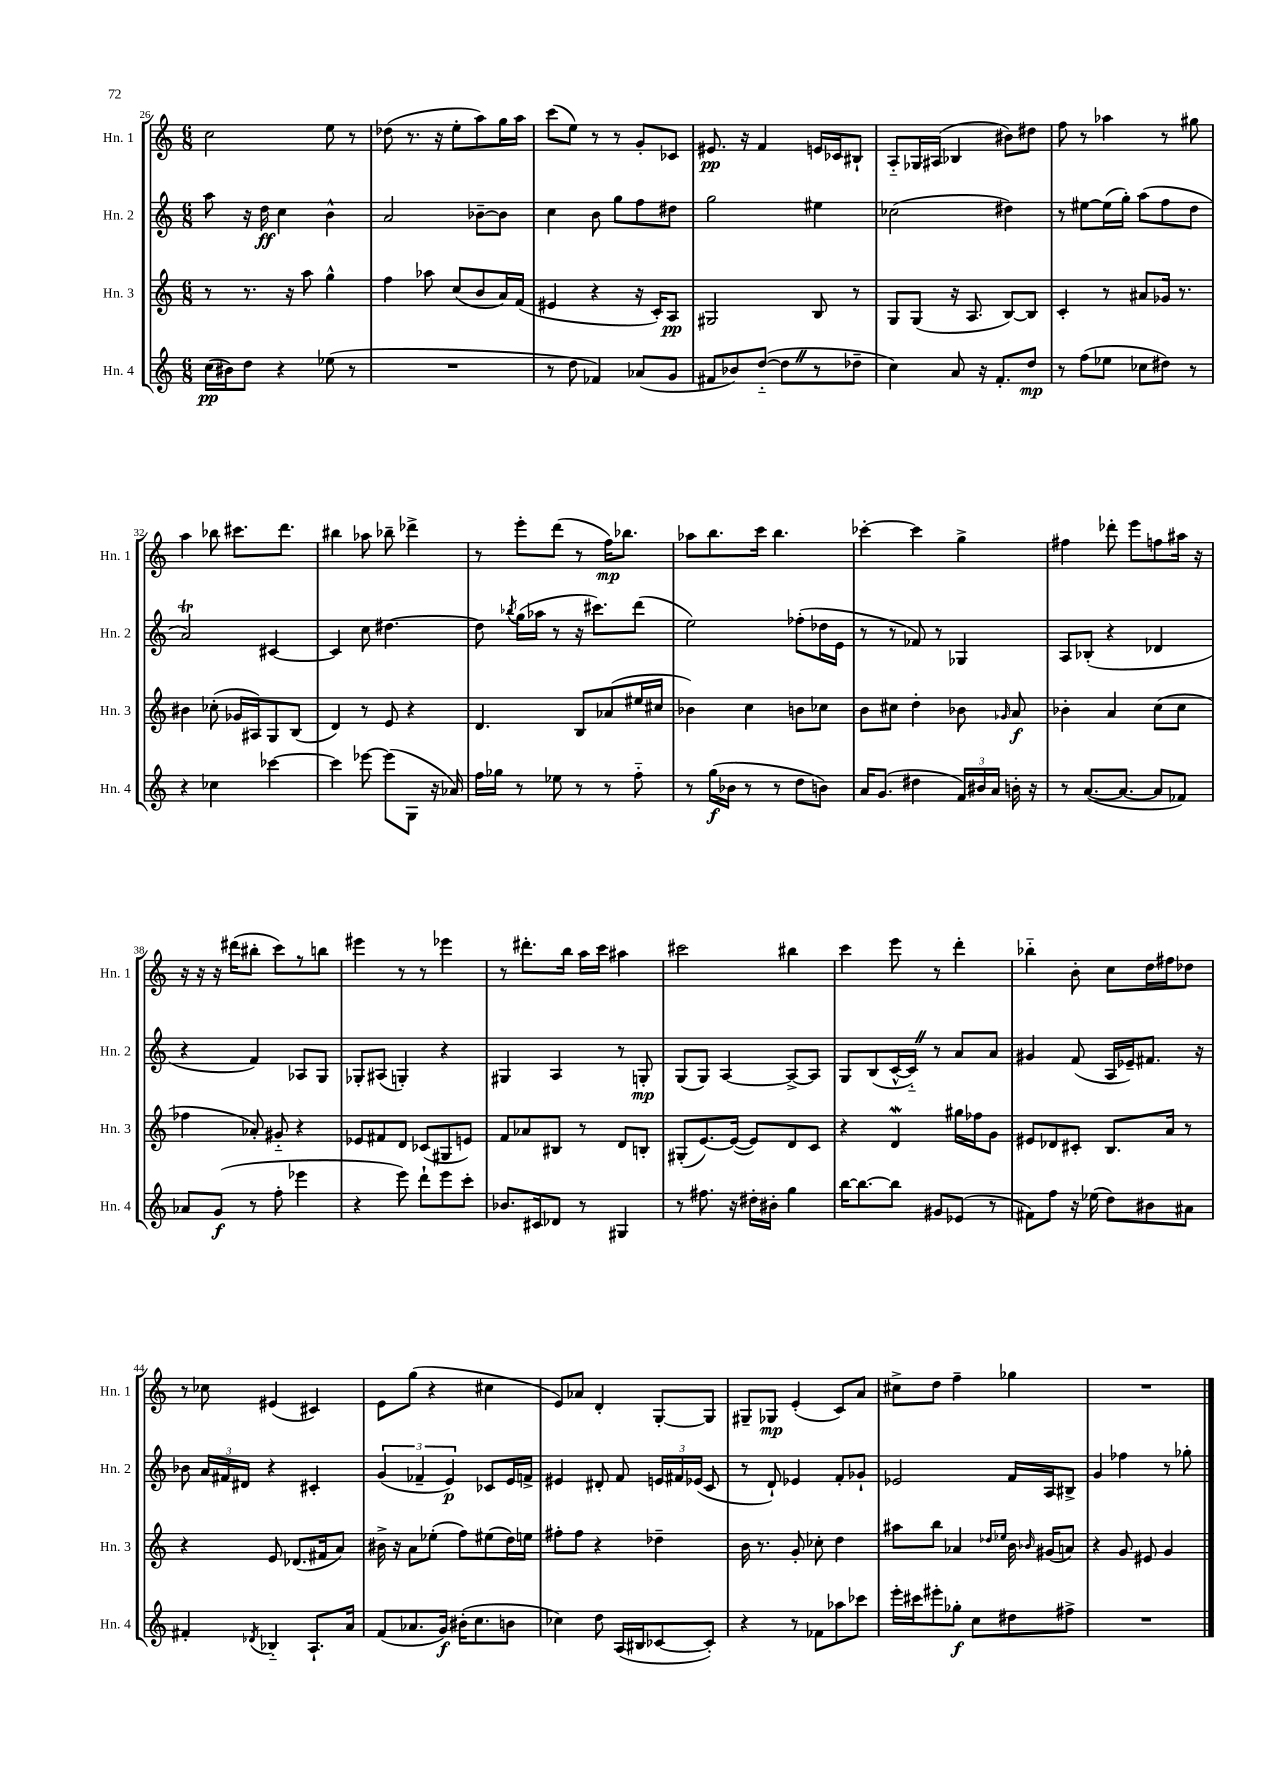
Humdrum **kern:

**kern	**kern	**kern	**kern
*staff4	*staff3	*staff2	*staff1
*clefG2	*clefG2	*clefG2	*clefG2
*k[]	*k[]	*k[]	*k[]
*M6/8	*M6/8	*M6/8	*M6/8
(16cc\LL	8r	8aa\	2cc\
16b#\J)	.	.	.
8dd\J	8.r	16r	.
.	.	16dd\	.
4r	.	4cc\	.
.	16r	.	.
.	8aa\	.	.
(8ee-\	4gg^^\	4b^^\	8ee\
8r	.	.	8r
=	=	=	=
2.r	4ff\	2a/	(8dd-\
.	.	.	8.r
.	8aa-\	.	.
.	.	.	16r
.	(8cc/L	.	8ee'\L
.	8b/	[8b-~\L	8aa\)
.	16a/L)	8b-\]J	16gg\L
.	(16f/JJ	.	16aa\JJ
=	=	=	=
8r	4e#/	4cc\	(8ccc\L
8dd\	.	.	8ee\J)
4f-/)	4r	8b\	8r
.	.	8gg\L	8r
(8a-/L	16r	8ff\	8g'/L
.	16c'/LK)	.	.
8g/J	8A/J	8dd#\J	8c-/J
=	=	=	=
8f#/L	2G#/	2gg\	8.e#/
8b-/)	.	.	.
.	.	.	16r
([8dd'~/J	.	.	4f/
8dd\]L	.	.	.
8r	8B/	4ee#\	16e/LL
.	.	.	16c-/J
8dd-~\J	8r	.	8B#`/J
=	=	=	=
4cc\)	8G/L	(2cc-\	8A'~/L
.	(8G/J	.	16G-/L
.	.	.	(16A#/JJ
8a/	16r	.	4B-/
.	8.A/	.	.
16r	.	.	.
8.f'/L	.	.	.
.	[8B/L)	4dd#\)	8b#\L)
8dd/J	8B/]J	.	8dd#\J
=	=	=	=
8r	4c'/	8r	8ff\
(8ff\L	.	[8ee#\L	8r
8ee-\J	8r	(16ee#\]L	4aa-\
.	.	16gg'\JJ)	.
8cc-\L	8a#/L	(8aa\L	.
8dd#\J)	16g-/Jk	8ff\	8r
.	8.r	.	.
8r	.	8dd\J	8gg#\
=	=	=	=
4r	4b#\	2a/)	4aa\
4cc-\	(8cc-'\	.	8bb-\
.	16g-/LL	.	8.ccc#\L
.	16A#/J)	.	.
[4ccc-\	8G/	[4c#/	.
.	.	.	8.ddd\J
.	(8B/J	.	.
=	=	=	=
4ccc-\]	4d/)	4c#/]	4bb#\
[8eee-\	8r	8cc\	8aa-\
(8eee-\]L	8e/	[4.dd#\	8bb-~\
8G\J	4r	.	4ddd-^\
16r	.	.	.
16a-/)	.	.	.
=	=	=	=
16ff\LL	4.d/	8dd#\]	8r
16gg-\JJ	.	.	.
.	.	8qbb-/	.
8r	.	(16gg\LL	8eee'\L
.	.	16aa-\JJ	.
8ee-\	.	8r	(8ddd\J
8r	8B/L	16r	8r
.	.	8.ccc#\L)	.
8r	(8a-/	.	16ff\LK)
.	.	.	8.bb-\J
8ff'~\	16ee#/L	(8ddd\J	.
.	16cc#/JJ	.	.
=	=	=	=
8r	4b-\)	2ee\)	8aa-\L
(16gg\LL	.	.	8.bb\
16b-\JJ	.	.	.
8r	4cc\	.	.
.	.	.	16ccc\Jk
8r	.	.	4.bb\
8dd\L	8b\L	(8ff-'\L	.
8b\J)	8cc-\J	16dd-\L	.
.	.	16e\JJ	.
=	=	=	=
16a/LK	8b\L	8r	[4ccc-'\
(8.g/J	.	.	.
.	8cc#\J	8r	.
4dd#\	4dd'\	8f-/)	4ccc-\]
.	.	8r	.
24f/LL)	8b-\	4G-/	4gg^\
24b#/	.	.	.
24a/JJ	.	.	.
.	16qqg-/	.	.
16b'\	8a/	.	.
16r	.	.	.
=	=	=	=
8r	4b-'\	8A/L	4ff#\
([8.a/L	.	(8B-'/J	.
.	4a/	4r	8ddd-'\
8.a/_J	.	.	.
.	.	.	8eee\L
8a/]L	(8cc\L	4d-/	8ff\
8f-/J)	8cc\J	.	16aa#\Jk
.	.	.	16r
=	=	=	=
8a-/L	4ff-\	4r	16r
.	.	.	16r
(8g/J	.	.	16r
.	.	.	(16ddd#\LK
8r	8a-'/)	4f/)	8bb#'\J
8ff'\	8g#'~/	.	8ccc\L)
4eee-\	4r	8A-/L	8r
.	.	8G/J	8bb\J
=	=	=	=
4r	8e-/L	8G-'/L	4eee#\
.	8f#/	(8A#/J	.
8eee\)	8d/J	4G'/)	8r
8ddd`\L	(8c-/L	.	8r
8eee\	8G#/	4r	4eee-\
8ccc'\J	8e/J)	.	.
=	=	=	=
8.b-/L	8f/L	4G#/	8r
.	8a-/	.	8.ddd#'\L
16c#/k	.	.	.
8d-/J	8B#/J	4A/	.
.	.	.	16bb\Jk
8r	8r	.	16aa\LL
.	.	.	16ccc\JJ
4G#/	8d/L	8r	4aa#\
.	8B'/J	8G'/	.
=	=	=	=
8r	(8G#'/L	(8G/L	2ccc#\
8.ff#\	[8.e/)	8G/J)	.
.	.	[4A/	.
16r	(16e/_Jk	.	.
16dd#'\LL	8e/]L)	.	.
16b#'\JJ	.	.	.
4gg\	8d/	8A^/_L	4bb#\
.	8c/J	8A/]J	.
=	=	=	=
[16bb\LK	4r	8G/L	4ccc\
8.bb\_	.	.	.
.	.	(8B/	.
8bb\]J	4d/	[16c^^/L	8eee\
.	.	16c'~/]JJ)	.
8g#/L	.	8r	8r
(8e-/J	16gg#\LL	8a/L	4ddd'\
.	16ff-\J	.	.
8r	8g\J	8a/J	.
=	=	=	=
8f#\L)	8e#/L	4g#/	4bb-'~\
8ff\J	8d-/	.	.
16r	8c#'/J	(8f/	8b'\
(16ee-\	.	.	.
8dd\L)	8.B/L	16A/LL	8cc\L
.	.	16e-~/J)	.
8b#\	.	8.f#/J	16dd\L
.	16a/Jk	.	16ff#\J
8a#\J	8r	.	8dd-\J
.	.	16r	.
=	=	=	=
4f#'/	4r	8b-\	8r
.	.	24a/LL	8cc-\
.	.	24f#/	.
.	.	24d#/JJ	.
8qd-/	.	.	.
4B-'~/	8e/	4r	(4e#/
.	(8.d-/L	.	.
8.A`/L	.	4c#'/	4c#/)
.	16f#/k	.	.
.	8a/J)	.	.
16a/Jk	.	.	.
=	=	=	=
(8f/L	16b#^\	(6g/	8e\L
.	16r	.	.
8.a-/	8a\L	.	(8gg\J
.	.	6f-~/	.
.	(8ee-'\J	.	4r
16g/Jk)	.	.	.
.	.	6e/)	.
(16b#'\LK	8ff\L)	.	.
8.cc\	.	.	.
.	(8ee#\	8c-/L	4cc#\
8b\J	16dd\L)	16e/L	.
.	16ee\JJ	16f^/JJ	.
=	=	=	=
4cc-\)	8ff#'\L	4e#/	8e/L)
.	8ff#\J	.	8a-/J
8dd\	4r	8d#'/	4d'/
(16A/LL	.	8f/	.
16B#/J	.	.	.
[8c-/	4dd-~\	24e/LL	[8G'/L
.	.	24f#/	.
.	.	(24e-/JJ	.
8c-'/]J)	.	8c/	8G/]J
=	=	=	=
4r	16b\	8r	8G#~/L
.	8.r	.	.
.	.	8d`/)	8G-/J
8r	8g'/	4e-/	(4e'/
8f-\L	8cc-'\	.	.
8aa-\	4dd\	8f'/L	8c/L)
8ccc-\J	.	8g-`/J	8a/J
=	=	=	=
16eee'\LL	8aa#\L	2e-/	8cc#^\L
16ccc#\J	.	.	.
8eee#'\	8bb\J	.	8dd\J
8gg-'\J	4a-/	.	4ff~\
8cc\L	.	.	.
.	16qqdd-/LL	.	.
.	16qqee-/JJ	.	.
8dd#\	16b\	16f/LL	4gg-\
.	16qqb-/	.	.
.	(16g#/LK	16A/J	.
8ff#^\J	8a/J)	8B#^/J	.
=	=	=	=
2.r	4r	4g/	2.r
.	8g/	4ff-\	.
.	8e#/	.	.
.	4g/	8r	.
.	.	8gg-'\	.
==	==	==	==
*-	*-	*-	*-
